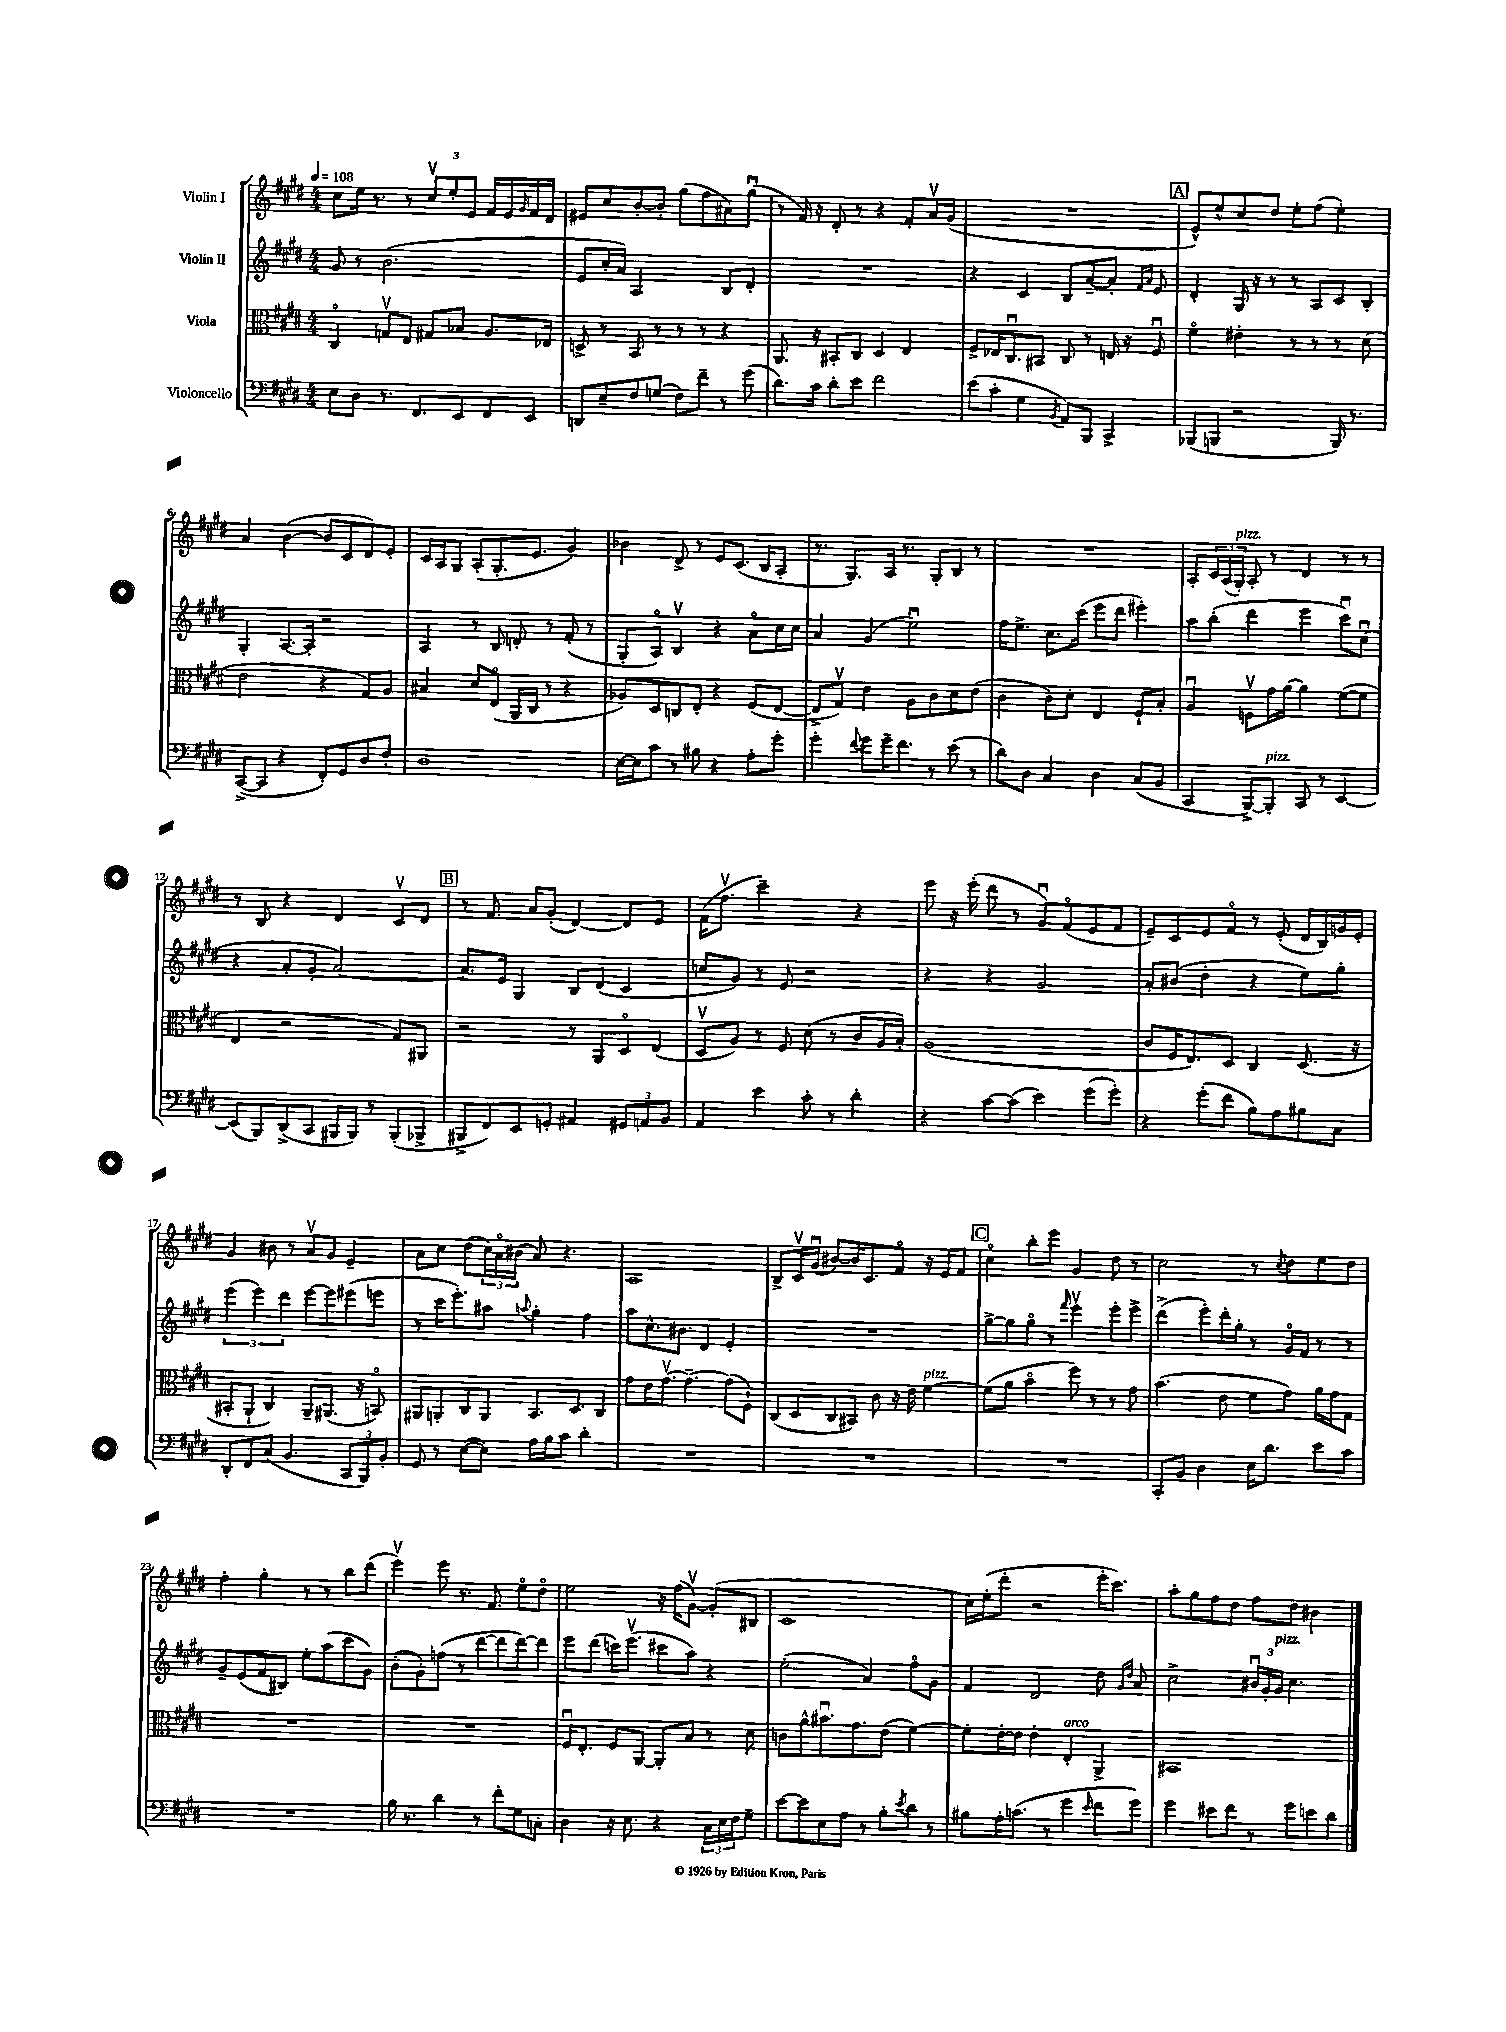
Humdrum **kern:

**kern	**kern	**kern	**kern
*part4	*part3	*part2	*part1
*staff4	*staff3	*staff2	*staff1
*I"Violoncello	*I"Viola	*I"Violin II	*I"Violin I
*clefF4	*clefC3	*clefG2	*clefG2
*k[f#c#g#d#]	*k[f#c#g#d#]	*k[f#c#g#d#]	*k[f#c#g#d#]
*M4/4	*M4/4	*M4/4	*M4/4
*MM108	*MM108	*MM108	*MM108
=1	=1	=1	=1
8E\L	4C#/	8g#/	8cc#\L
8D#\J	.	8r	16ee\Jk
.	.	.	8.r
8.r	8Gnv/L	(2.b\	.
.	8E/J	.	8r
8.FF#/L	.	.	.
.	8G#X/L	.	12cc#v/L
.	.	.	12ee'/
8EE/	8B-X/J	.	.
.	.	.	12e/J
8FF#/	8.A/L	.	16f#/LL
.	.	.	16e/
.	.	.	16qqg#/
8EE/J	.	.	16f#/
.	16E-X/Jk	.	16d#/JJ
=2	=2	=2	=2
8DDn/L	8Dn^/	8e/L	8e#X/L
8E~/	8r	16cc#'/L	8cc#/
.	.	16a/JJ)	.
8F#/	8BB/	2A/	[8b'/
(8Gn/J	8r	.	8b'/J]
8F#\L)	8r	.	(8gg#\L
8f#~\J	8r	.	8ff#\
8r	4r	8B/L	8a#X\)
(8g#\	.	8d#'/J	(8gg#u\J
=3	=3	=3	=3
8.d#\L)	8.AA/	1r	8r
.	.	.	16f#/)
16c#\Jk	16r	.	16r
8d#'\L	8BB#X'/L	.	8d#'/
8e\J	8C#/J	.	8r
2f#\	4D#/	.	4r
.	4E/	.	8f#'/L
.	.	.	16av/L
.	.	.	(16g#/JJ
=4	=4	=4	=4
(8e\L	8F#^/L	4r	1r
8c#'\J	16E-X/K	.	.
.	8.C#u/	.	.
4G#\	.	4c#/	.
.	8BB#X/J	.	.
8qBB/	.	.	.
8AA/L)	8C#/	8B/L	.
8BBB/J	8r	[8a~/	.
4CC#^/	16En/	8a'/J]	.
.	16r	.	.
.	.	16qqf#/LL	.
.	.	16qqa/JJ	.
.	8F#u/	8e/	.
!!LO:REH:place=s1:t=A
=5	=5	=5	=5
(8BBB-X/L	4f#\	4d#'/	8e^^/L)
8BBBn/J	.	.	8ee^^/
2r	4e#X'\	16G#/	8cc#/
.	.	16r	.
.	.	8r	8dd#/J
.	8r	8r	8ee'\L
.	8r	8A/L	(8ff#\J
16BBB/)	8r	8c#/	4ee'\)
8.r	.	.	.
.	(8d#\	8B'/J	.
!!LO:LB:g=z
=6	=6	=6	=6
([8CC#^/L	2e\	4G#'/	4a/
8CC#/J]	.	.	.
4r	.	[8.A/L	([4b\
.	.	16A'/Jk]	.
8FF#'/L)	4r	2r	8b/L]
8GG#/	.	.	8c#/
8D#/	8G#/L)	.	8d#/)
8F#'/J	8A/J	.	8e'/J
=7	=7	=7	=7
1D#	4B#X/	4A/	16c#/LL
.	.	.	16A/J
.	.	.	8G#/J
.	8d#/L	8r	(8A'/L
.	(8E/J	8B/	8.G#'/
.	16AA/LL	8dn'/	.
.	16C#/JJ	.	8.e/J
.	8r	8r	.
.	4r	(8f#'/	4g#/)
.	.	8r	.
=8	=8	=8	=8
[16E\LL	8A-X/L)	8G#'/L	4b-X\
16E\J]	.	.	.
8c#\J	8D#/	8A/J)	.
8r	8Cn/	4Bv/	8d#^/
8B#X\	8E'/J	.	8r
4r	4r	4r	8e/L
.	.	.	(8.c#/J
8A'\L	(8F#/L	8a\L	.
.	.	.	16B/KL
8g#'\J	[8E/J	16cc#\L	8A'/J
.	.	16cc#\JJ	.
=9	=9	=9	=9
4g#'\	8E^/L]	4a/	8.r
.	8G#v/J)	.	.
.	.	.	8.G#/L)
8qqf#/	.	.	.
8g#\L	4e\	(4g#/	.
16g#~\K	.	.	16A/Jk
8.f#\J	.	.	8.r
.	8A\L	2eeu\)	.
8r	8c#\	.	8G#'/L
(8e\	8d#\	.	8B/J
8r	(8e\J	.	8r
=10	=10	=10	=10
8d#\L)	4c#\	16ff#\KL	1r
.	.	8.ee^\J	.
8D#\J	.	.	.
4C#/	8c#\L)	8.cc#\L	.
.	8d#'\J	.	.
.	.	(16ccc#\Jk	.
4D#\	4E/	8eee\L	.
.	.	8ddd#\J	.
(8C#/L	8F#`/L	4eee#X'\)	.
8BB/J	8B'/J	.	.
=11	=11	=11	=11
4CC#/	4Au/	8aa\L	8A'/L
.	.	(8bb'\J	24c#/L
.	.	.	(24A/
!	!	!	!LO:TX:a:i:t=pizz.
.	.	.	24G#'/JJ)
[8BBB^/L)	8Fnv\L	4ddd#\	8A'/
!LO:TX:a:i:t=pizz.	!	!	!
8BBB'/J]	16g#\L	.	8r
.	[16a\JJ	.	.
8CC#/	4a\]	4eee\	4d#/
8r	.	.	.
[4EE/	([8f#\L	8ccc#u\L)	8r
.	8f#\J]	(8cc#u\J	8r
!!LO:LB:g=z
=12	=12	=12	=12
(8EE/L]	4E/	4r	8r
8BBB/)	.	.	8B/
(8DD#^/	2r	8a'/L	4r
8CC#/J	.	8g#'/J	.
16BBB#X/LL	.	[2a/)	4d#/
16BBB#/JJ)	.	.	.
8r	.	.	.
(8BBB#'/L	8G#/L)	.	8c#v/L
8BBB-X^/J	8AA#X/J	.	8d#/J
!!LO:REH:place=s1:t=B
=13	=13	=13	=13
8BBB#X^/L	2r	8.a/L]	8r
8FF#/)	.	.	8.f#/
.	.	16e/Jk	.
8EE/	.	4G#/	.
.	.	.	16a/KL
8GGn'/J	.	.	(8g#'/J
4AA#X/	8r	8B/L	[4d#/)
.	8AA/L	(8d#/J	.
12GG#X/L	8D#/	4c#/	8d#/L]
12AAn/	.	.	.
.	(8E/J	.	8e/J
12BB/J	.	.	.
=14	=14	=14	=14
4AA/	8D#v/L	8ccn/L	(16f#\KL
.	.	.	8.ff#v\J
.	8A/J)	8g#/J)	.
4e\	8r	8r	2ccc#~\)
.	8F#/	8e/	.
8c#'\	(8d#\	2r	.
8r	8r	.	.
4d#'\	8c#/L	.	4r
.	16A/L	.	.
.	16B'/JJ)	.	.
=15	=15	=15	=15
4r	(1A	4r	8eee\
.	.	.	16r
.	.	.	(16eee'\
[8c#\L	.	4r	8ddd#\
(8c#\J]	.	.	8r
4e\)	.	2g#/	8g#u/L)
.	.	.	(8f#/
(8g#\L	.	.	8e/
8g#'\J)	.	.	8f#/J
=16	=16	=16	=16
4r	8c#/L	8a'/L	8e~/L)
.	16F#/K	(8b#X/J	8c#/
.	8.E/)	.	.
(8g#'\L	.	4dd#'\	8e/
8f#\J	8D#/J	.	8f#/J
8B\L)	4C#/	4r	8r
8A\	.	.	(8e'/
8B#X\	(8.D#/	8ee\L)	16d#/LL
.	.	.	16B/)
8C#\J	.	8gg#'\J	16gn/
.	16r	.	16e'/JJ
!!LO:LB:g=z
=17	=17	=17	=17
8DD#'/L	8BB#X'/L	(6eee\	4g#/
8FF#/	8AA`/J	.	.
.	.	6eee\)	.
(8C#/J	4C#/)	.	8b#X\
.	.	6ddd#\	.
4.BB/	.	.	8r
.	8AA~/L	[8eee\L	8av/L
.	(8.AA#X/J	8eee\]	8g#/J
12CC#/L	.	(8eee#X\	4e~/
.	16r	.	.
12BBB/)	.	.	.
.	8BBn/)	8eeen\J	.
12BB'/J	.	.	.
=18	=18	=18	=18
8GG#/	8AA#X/L	8r	8a\L
8r	8AAn'/	16ccc#\KL	8cc#\J
.	.	8.eee'\)	.
([8E\L	8C#/	.	(8dd#\L
8E\J])	8AA/J	8aa#X\J	24cc#\L)
.	.	.	24a\
.	.	.	(24b#X\JJ
.	.	8qqaan/	.
16A\LL	8.BB/L	4gg#'\	8a/)
16B\J	.	.	.
8c#\J	.	.	4.r
.	8.D#/	.	.
4d#'\	.	4ff#\	.
.	8C#/J	.	.
=19	=19	=19	=19
1r	8g#\L	8aa\L	1A
.	16e\K	8.cc#^^\	.
.	[8.g#v\J	.	.
.	.	8.b#X\J	.
.	4.g#~\_	.	.
.	.	4d#/	.
.	(8g#\L]	4e'/	.
.	8F#`\J)	.	.
=20	=20	=20	=20
1r	(8C#/L	1r	8B^/L
.	8D#/	.	16c#v/L
.	.	.	(16g#u/JJ
.	8C#/	.	[8b#X/L)
.	8BB#X/J)	.	16b#/K]
.	.	.	8.c#/
.	8c#\	.	.
.	16r	.	8f#/J
.	16e\	.	.
!	!LO:TX:a:i:t=pizz.	!	!
.	[4f#\	.	16r
.	.	.	16e/KL
.	.	.	8f#/J
!!LO:REH:place=s1:t=C
=21	=21	=21	=21
1r	(8f#\L]	[8gg#^\L	4cc#\
.	8a\J	8gg#\]	.
.	4b\	8gg#\J	8bb'\L
.	.	8r	8eee\J
.	.	16qqfff#/	.
.	8ff#\)	4eeev\	4g#/
.	8r	.	.
.	8r	8eee'\L	8dd#\
.	8g#\	8eee^\J	8r
=22	=22	=22	=22
8CC#'/L	(4.b\	(4ddd#^\	2cc#\
8BB/J	.	.	.
4D#\	.	8eee'\L)	.
.	8e\	16ddd#'\L	.
.	.	16gg#'\JJ	.
16E\KL	8f#\L	8r	8r
8.d#\J	.	.	.
.	.	.	8qcc#/
.	8g#\J)	16g#/LL	8dd#\L
.	.	16f#/JJ	.
8e\L	16a\LL	8r	8ee\
.	16g#\J	.	.
8c#\J	8G#\J	8r	8dd#\J
!!LO:LB:g=z
=23	=23	=23	=23
1r	1r	8g#~/L	4ff#'\
.	.	(8e/	.
.	.	8f#/	4gg#'\
.	.	8B#X/J)	.
.	.	8ee'\L	8r
.	.	(8aa\	8r
.	.	8ccc#\	8bb\L
.	.	8g#\J)	(8ddd#\J
=24	=24	=24	=24
16B\	1r	(8b'\L	4eeev\)
8.r	.	.	.
.	.	8g#'\)	.
4d#\	.	(8ffn\J	8eee\
.	.	8r	8.r
8r	.	[8ddd#\L	.
.	.	.	8.f#/
8f#'\L	.	8ddd#\]	.
8G#\	.	[8ddd#\)	8ee\L
8Cn'\J	.	8ddd#\J]	8dd#\J
=25	=25	=25	=25
4D#\	16F#u/KL	8eee\L	2ee\
.	8.E'/J	.	.
.	.	(8ddd#\J	.
16r	8F#/L	16cccn\KL)	.
8.E\	.	(8.eeev\J	.
.	[8AA/J	.	.
4r	8AA'/L]	8ccc#X\L	16r
.	.	.	(16ff#\KL
.	8B/J	8aa\J)	[8g#v\J)
24C#\LL	8r	4r	(8g#'/L]
24E\	.	.	.
24F#\J	.	.	.
8G#~\J	8d#\	.	8B#X/J
=26	=26	=26	=26
[8e\L	8cn\L	(2ee'\	1c#
8e\]	8a^^\	.	.
8E\	8.b#Xu\	.	.
8A\J	.	.	.
.	8.g#\	.	.
8r	.	4a/)	.
8B'\L	(8e\J	.	.
8qe/	.	.	.
8d#\J	[4f#\)	8ff#\L	.
8r	.	8g#\J	.
=27	=27	=27	=27
8B#X\L	8f#'\L]	4f#/	16cc#\LL)
.	.	.	(16ee'\J
16A'\K	[16e'\L	.	8ddd#'\J
(8.cn\J	16e\JJ]	.	.
.	4e'\	2d#/	2r
8r	.	.	.
!	!LO:TX:a:i:t=arco	!	!
4g#\	4E'/	.	.
16qqe/	.	.	.
8f#\L	4AA^/	8dd#\	16eee'\KL
.	.	.	8.ccc#\J)
.	.	16qqg#/LL	.
.	.	16qqdd#/JJ	.
8g#\J)	.	8a/	.
=28	=28	=28	=28
4g#\	1BB#X	2cc#^\	8aa'\L
.	.	.	8gg#\
8e#X\L	.	.	8ff#\
8f#\J	.	.	8dd#\J
8r	.	24b#Xu/LL	8ff#\L
.	.	24g#'/	.
!	!	!LO:TX:a:i:t=pizz.	!
.	.	24g#/JJ	.
8g#\L	.	4.cc#\	8dd#\J
8en\	.	.	4b#X\
8d#\J	.	.	.
==	==	==	==
*-	*-	*-	*-
